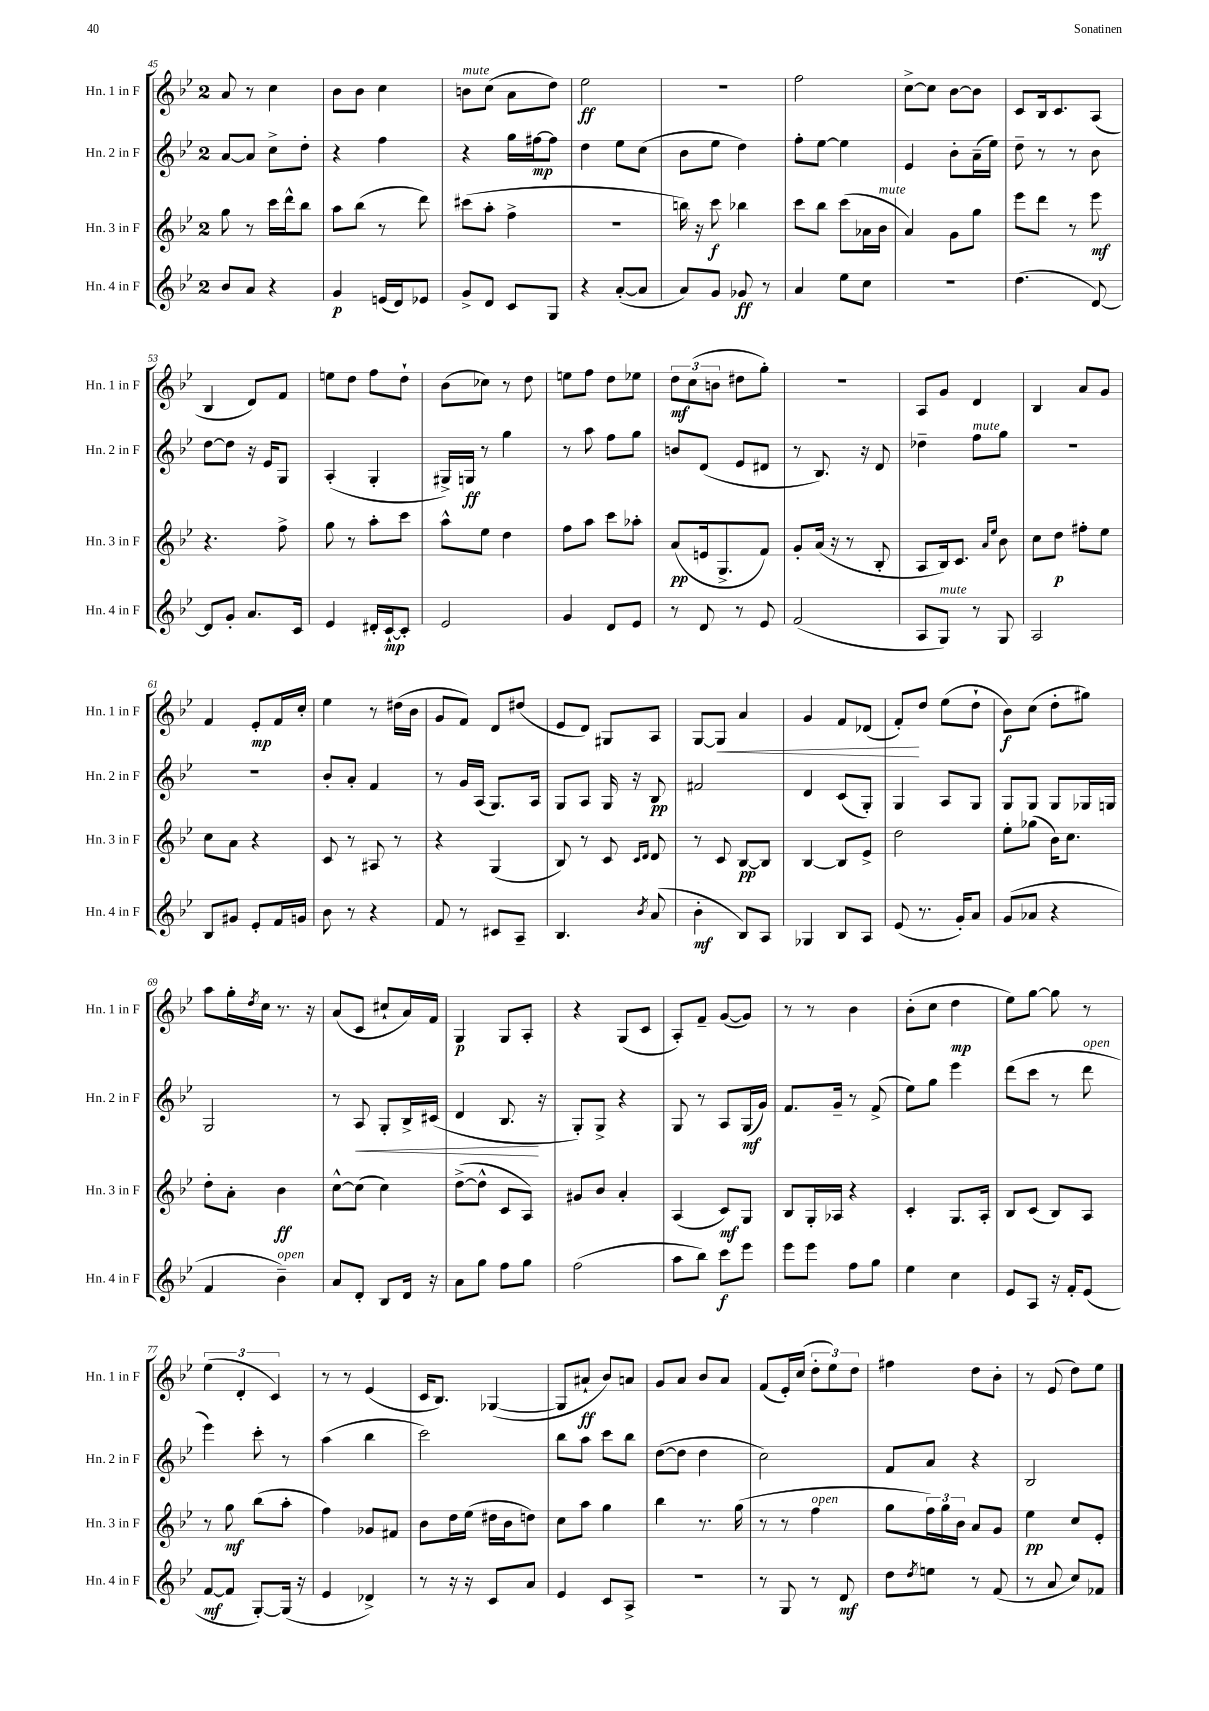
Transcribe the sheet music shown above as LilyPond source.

<<
\new StaffGroup <<
\new Staff = "s0" \with { instrumentName = "Hn. 1 in F" shortInstrumentName = "Hn. 1 in F" } {
    \clef treble \key bes \major \once \override Staff.TimeSignature.style = #'single-digit \time 2/4
    a'8 r8 c''4 |
    bes'8 bes'8 c''4 |
    b'8^\markup { \italic "mute" } c''8( a'8 d''8) |
    ees''2\ff |
    r2 |
    f''2 |
    c''8~-> c''8 bes'8~ bes'8 |
    c'8 bes16 c'8. a8( |
    bes4 d'8) f'8 |
    e''8 d''8 f''8 d''8-! |
    bes'8( ces''8) r8 d''8 |
    e''8 f''8 d''8 ees''8 |
    \tuplet 3/2 { d''8\mf c''8( b'8 } dis''8 g''8-.) |
    R2 |
    a8 g'8 d'4 |
    bes4 a'8 g'8 |
    f'4 ees'8-.\mp f'16 c''16-. |
    ees''4 r8 dis''16( bes'16 |
    g'8 f'8) d'8 dis''8( |
    ees'8 d'8) gis8 a8 |
    g8~ g8\< a'4 |
    g'4 f'8 des'8( |
    f'8-.\!) d''8 ees''8( d''8-! |
    bes'8\f) c''8( d''8-. gis''8) |
    a''8 g''16-. \acciaccatura { d''8 } c''16 r8. r16 |
    a'8( c'8 cis''8-! a'16) f'16 |
    g4\p g8 a8-. |
    r4 g8( c'8 |
    a8-.) f'8-- g'8~( g'8) |
    r8 r8 bes'4 |
    bes'8-.( c''8 d''4\mp |
    ees''8) g''8~ g''8 r8 |
    \tuplet 3/2 { ees''4( d'4-. c'4) } |
    r8 r8 ees'4( |
    c'16 bes8.) ges4~( |
    ges8 ais'8-!\ff bes'8) a'8 |
    g'8 a'8 bes'8 a'8 |
    f'8( ees'16-.) c''16( \tuplet 3/2 { d''8-. ees''8) d''8 } |
    fis''4 d''8 bes'8-. |
    r8 ees'8( d''8) ees''8 \bar "|." |
}
\new Staff = "s1" \with { instrumentName = "Hn. 2 in F" shortInstrumentName = "Hn. 2 in F" } {
    \clef treble \key bes \major \once \override Staff.TimeSignature.style = #'single-digit \time 2/4
    a'8~ a'8 c''8-> d''8-. |
    r4 f''4 |
    r4 g''16 fis''16~\mp fis''8 |
    d''4 ees''8 c''8( |
    bes'8 ees''8 d''4) |
    f''8-. ees''8~ ees''4 |
    ees'4 bes'8-. a'16--( ees''16) |
    d''8-- r8 r8 bes'8 |
    d''8~ d''8 r16 ees'16 g8 |
    a4-.( g4-. |
    gis16->) g16\ff r8 g''4 |
    r8 a''8 f''8 g''8 |
    b'8 d'8( ees'8 dis'8 |
    r8 bes8.) r16 d'8 |
    des''4-- f''8^\markup { \italic "mute" } g''8 |
    R2 |
    R2 |
    bes'8-. a'8-. f'4 |
    r8 g'16 a16( g8.) a16 |
    g8 a8 g16 r16 bes8\pp |
    fis'2 |
    d'4 c'8( g8-.) |
    g4 a8 g8 |
    g8 g8 g8 ges16 g16 |
    g2 |
    r8 a8\< g8-. bes16-> cis'16( |
    d'4 bes8.\! r16 |
    g8-.) g8-> r4 |
    g8 r8 a8 g16\mf( g'16) |
    f'8. g'16-- r8 f'8->( |
    ees''8) g''8 ees'''4 |
    d'''8( c'''8 r8 d'''8^\markup { \italic "open" } |
    ees'''4) c'''8-. r8 |
    a''4( bes''4 |
    c'''2) |
    bes''8 a''8 c'''8 bes''8 |
    d''8~( d''8 d''4 |
    c''2) |
    f'8 a'8 r4 |
    bes2 \bar "|." |
}
\new Staff = "s2" \with { instrumentName = "Hn. 3 in F" shortInstrumentName = "Hn. 3 in F" } {
    \clef treble \key bes \major \once \override Staff.TimeSignature.style = #'single-digit \time 2/4
    g''8 r8 c'''16 d'''16-^ bes''8 |
    a''8 bes''8( r8 d'''8) |
    cis'''8( a''8-. f''4-> |
    r2 |
    b''16) r16 c'''8\f bes''4 |
    c'''8 bes''8 c'''8( aes'16 bes'16^\markup { \italic "mute" } |
    a'4) g'8 g''8 |
    ees'''8 d'''8 r8 ees'''8\mf |
    r4. f''8-> |
    g''8 r8 a''8-. c'''8 |
    a''8-^ ees''8 d''4 |
    f''8 a''8 c'''8 aes''8-. |
    a'8\pp( e'16 g8.-> f'8) |
    g'8-. a'16( r16 r8 bes8-. |
    a8 bes16) c'8. \grace { a'16 ees''16 } bes'8 |
    c''8 d''8\p fis''8-. ees''8 |
    c''8 a'8 r4 |
    c'8 r8 ais8 r8 |
    r4 g4( |
    bes8) r8 c'8 \grace { c'16 d'16 } d'8 |
    r8 c'8 bes8~\pp bes8 |
    bes4~ bes8 ees'8-> |
    d''2 |
    ees''8-. ges''8( bes'16) c''8. |
    d''8-. a'8-. bes'4\ff |
    c''8~-^ c''8( c''4) |
    d''8~->( d''8-^ c'8 a8) |
    gis'8 bes'8 a'4-. |
    a4( c'8\mf) g8 |
    bes8 g16-. aes16 r4 |
    c'4-. g8. a16-. |
    bes8 c'8( bes8) a8 |
    r8 g''8\mf bes''8( a''8-. |
    f''4) ges'8 fis'8 |
    bes'8 d''16 ees''16( dis''16 bes'16 d''8) |
    c''8 a''8 g''4 |
    bes''4 r8. g''16( |
    r8 r8 f''4^\markup { \italic "open" } |
    g''8 \tuplet 3/2 { f''16) g''16 bes'16 } a'8 g'8 |
    ees''4\pp c''8 ees'8-. \bar "|." |
}
\new Staff = "s3" \with { instrumentName = "Hn. 4 in F" shortInstrumentName = "Hn. 4 in F" } {
    \clef treble \key bes \major \once \override Staff.TimeSignature.style = #'single-digit \time 2/4
    bes'8 a'8 r4 |
    g'4\p e'16( d'16) ees'8 |
    g'8-> d'8 c'8 g8 |
    r4 a'8~-.( a'8 |
    a'8) g'8 ges'8\ff r8 |
    a'4 ees''8 c''8 |
    r2 |
    d''4.( d'8~) |
    d'8 g'8-. a'8. c'16 |
    ees'4 dis'16-. c'16~-!\mp c'8-. |
    ees'2 |
    g'4 d'8 ees'8 |
    r8 d'8 r8 ees'8 |
    f'2( |
    a8 g8^\markup { \italic "mute" }) r8 g8 |
    a2 |
    bes8 gis'8 ees'8-. f'16 g'16 |
    bes'8 r8 r4 |
    f'8 r8 cis'8 a8-- |
    bes4. \acciaccatura { bes'8 } a'8( |
    bes'4-.\mf bes8) a8 |
    ges4 bes8 a8 |
    ees'8( r8. g'16-.) a'8 |
    g'8( aes'8 r4 |
    f'4 bes'4--^\markup { \italic "open" }) |
    a'8 d'8-. bes8 d'16 r16 |
    a'8 g''8 f''8 g''8 |
    f''2( |
    a''8 bes''8) c'''8\f ees'''8 |
    ees'''8 ees'''8 f''8 g''8 |
    ees''4 c''4 |
    ees'8 a8 r16 f'16-. ees'8( |
    f'8~\mf f'8 g8~-.) g16( r16 |
    ees'4 des'4->) |
    r8 r16 r16 c'8 a'8 |
    ees'4 c'8 a8-> |
    r2 |
    r8 g8 r8 d'8\mf |
    d''8 \acciaccatura { d''8 } e''8 r8 f'8( |
    r8 a'8 c''8) fes'8 \bar "|." |
}
>>
>>
\layout { \context { \Score currentBarNumber = #45 } }
